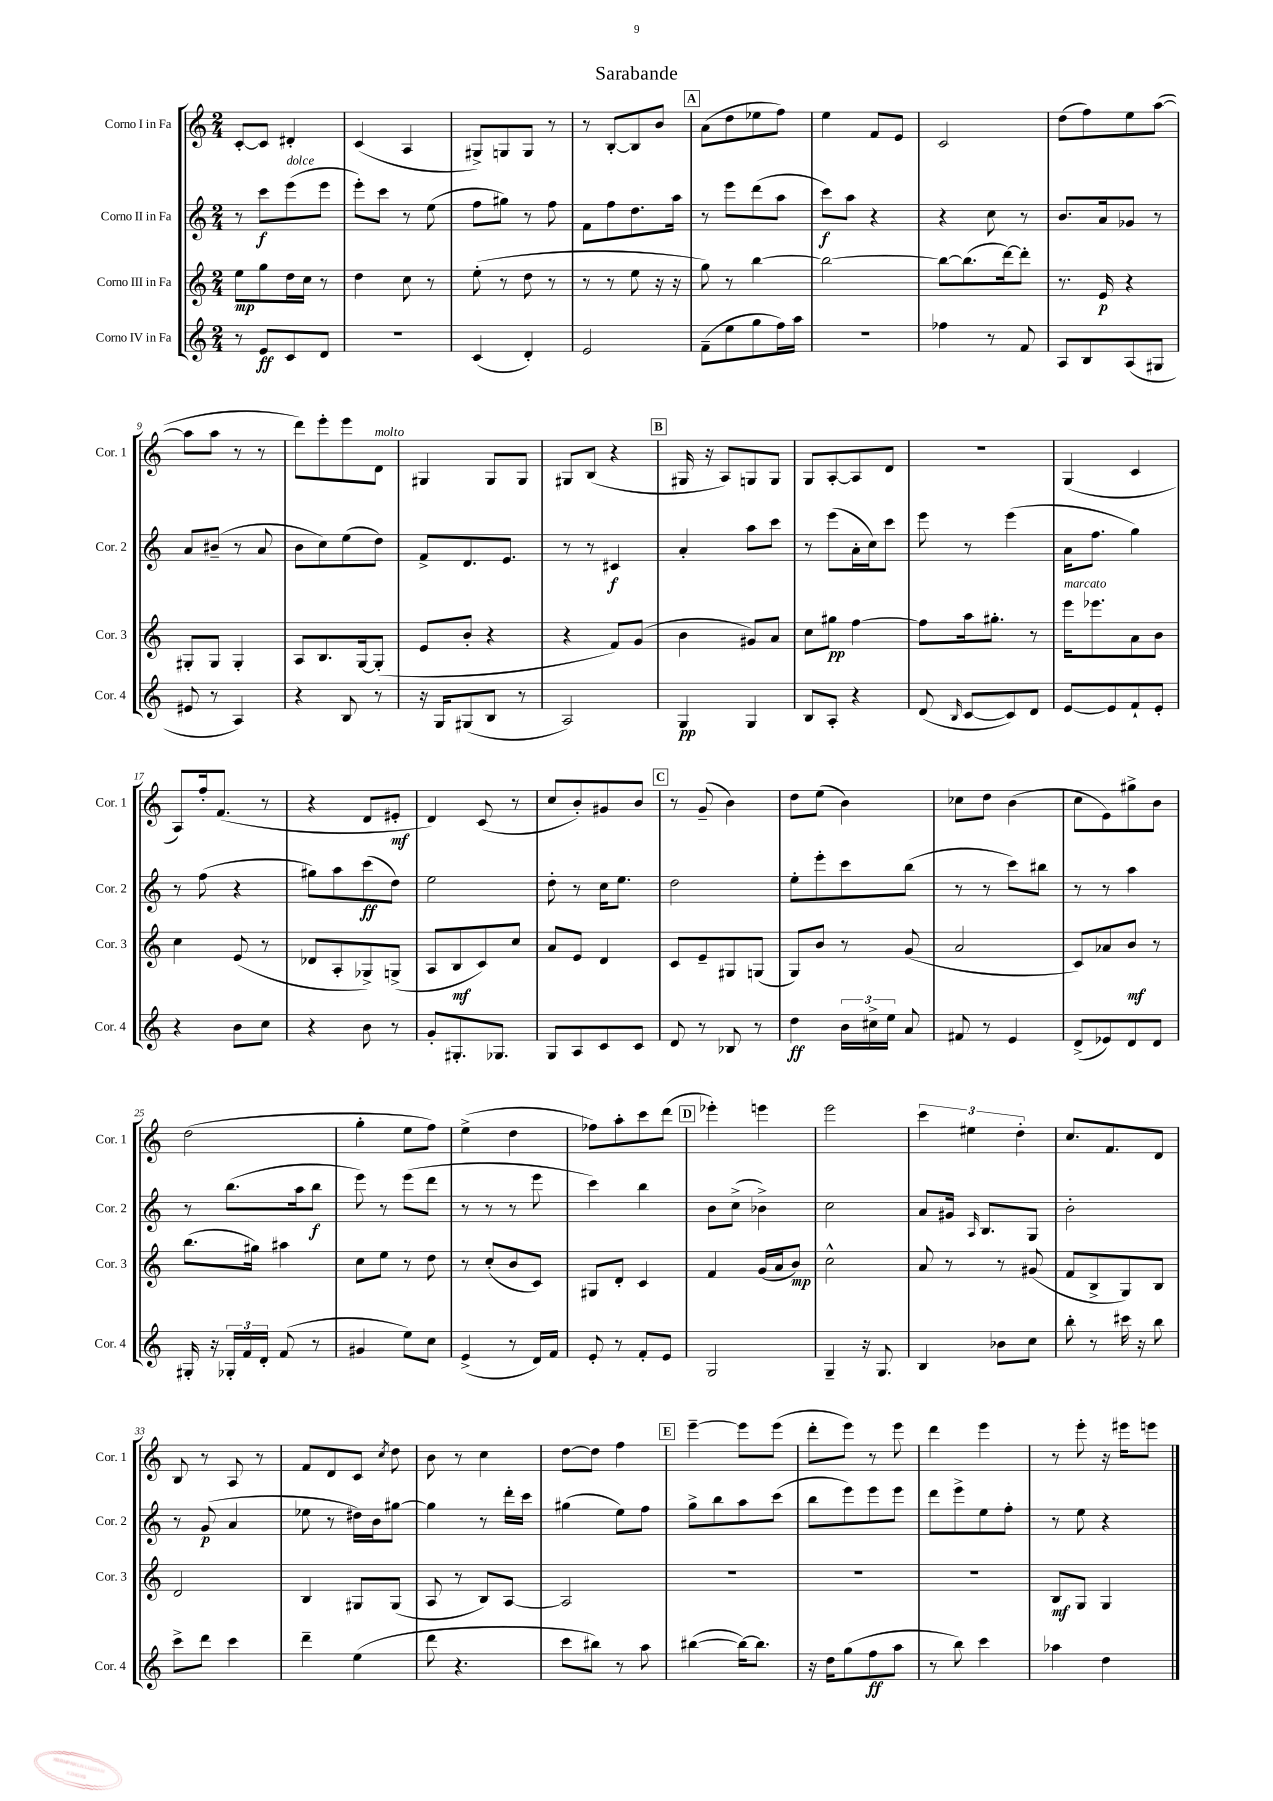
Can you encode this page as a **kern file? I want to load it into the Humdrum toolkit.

**kern	**kern	**kern	**kern
*staff4	*staff3	*staff2	*staff1
*clefG2	*clefG2	*clefG2	*clefG2
*k[]	*k[]	*k[]	*k[]
*M2/4	*M2/4	*M2/4	*M2/4
8r	8ee	8r	[8c'
8e	8gg	8ccc	8c]
8c	16dd	(8eee	4d#'
.	16cc	.	.
8d	8r	8eee	.
=	=	=	=
2r	4dd	8eee')	(4c
.	.	8ccc	.
.	8cc	8r	4A
.	8r	(8ee	.
=	=	=	=
(4c	(8ee'	8ff	8G#^)
.	8r	8gg#)	8G
4d')	8dd	8r	8G
.	8r	8ff	8r
=	=	=	=
2e	8r	8f	8r
.	8r	8ff	[8B'
.	8ee	8.dd	8B]
.	16r	.	8b
.	16r	16aa	.
=	=	=	=
(8f~	8gg)	8r	(8a
8ee	8r	8eee	8dd
8gg	[4bb	(8ddd	8ee-
16ff)	.	8aa	8ff)
16aa	.	.	.
=	=	=	=
2r	2bb_	8ccc)	4ee
.	.	8aa	.
.	.	4r	8f
.	.	.	8e
=	=	=	=
4ff-	8bb_	4r	2c
.	(8.bb]	.	.
8r	.	8cc	.
.	[16ddd)	.	.
8f	8ddd']	8r	.
=	=	=	=
8A	8.r	8.b	(8dd
8B	.	.	8ff)
.	16e	16a	.
(8A	4r	8g-	8ee
8G#	.	8r	([8aa
=	=	=	=
8e#	8G#'	8a	8aa]
8r	8G#	(8b#~	8aa
4A)	4G#'	8r	8r
.	.	8a	8r
=	=	=	=
4r	8A	8b	8ddd)
.	8.B	8cc)	8eee'
8B	.	(8ee	8eee
.	[16G	.	.
8r	(8G']	8dd)	8d
=	=	=	=
16r	8e	8f^	4G#
16G	.	.	.
(8G#	8b'	8.d	.
8B	4r	.	8G#
.	.	8.e	.
8r	.	.	8G#
=	=	=	=
2A)	4r	8r	8G#
.	.	8r	(8B
.	8f)	4c#	4r
.	(8g	.	.
=	=	=	=
4G	4b	4a'	16G#
.	.	.	16r
.	.	.	8A)
4G	8g#)	8aa	8G
.	8a	8ccc	8G
=	=	=	=
8B	8cc	8r	8G
8A'	8gg#	(8eee	[8A'
4r	[4ff	16a'	8A]
.	.	16cc)	.
.	.	8ccc	8d
=	=	=	=
(8d	8ff]	8eee	2r
16qqB	.	.	.
[8c	16aa	8r	.
.	8.gg#'	.	.
8c])	.	(4eee	.
8d	8r	.	.
=	=	=	=
[8e	16eee	16a	(4G
.	8.eee-	8.ff	.
8e]	.	.	.
8f`	8a	4gg)	4c
8e'	8b	.	.
=	=	=	=
4r	4cc	8r	8A)
.	.	(8ff	16ff'
.	.	.	(8.f
8b	(8e	4r	.
8cc	8r	.	8r
=	=	=	=
4r	8d-	8gg#)	4r
.	8A'	8aa	.
8b	8G-^)	(8ccc	8d
8r	(8G^	8dd)	8e#'
=	=	=	=
8g'	8A	2ee	4d)
8.G#'	8B	.	.
.	8c)	.	(8c
8.G-	.	.	.
.	8cc	.	8r
=	=	=	=
8G	8a	8dd'	8cc
8A	8e	8r	8b')
8c	4d	16cc	8g#
.	.	8.ee	.
8c	.	.	8b
=	=	=	=
8d	8c	2dd	8r
8r	8e~	.	(8g~
8B-	8G#	.	4b)
8r	(8G	.	.
=	=	=	=
4dd	8G)	8ee'	8dd
.	8b	8eee'	(8ee
24b	8r	8ccc	4b)
24cc#^	.	.	.
24ee	.	.	.
8a	(8g	(8bb	.
=	=	=	=
8f#	2a	8r	8cc-
8r	.	8r	8dd
4e	.	8ccc)	(4b
.	.	8bb#	.
=	=	=	=
(8d^	8c)	8r	8cc
8e-)	8a-	8r	8e)
8d	8b	4aa	8gg#^
8d	8r	.	8b
=	=	=	=
16G#'	(8.bb	8r	(2dd
16r	.	.	.
24G-'	.	(8.bb	.
24f	.	.	.
.	16gg#)	.	.
24d'	.	.	.
(8f	4aa#	.	.
.	.	16aa	.
8r	.	8bb	.
=	=	=	=
4g#	8cc	8eee)	4gg'
.	8ee	8r	.
8ee)	8r	(8eee	8ee
8cc	8dd	8ddd	8ff)
=	=	=	=
(4e^	8r	8r	(4ee^
.	(8cc'	8r	.
8r	8b	8r	4dd
16d)	8c)	8eee	.
16f	.	.	.
=	=	=	=
8e'	8G#	4ccc)	8ff-)
8r	8d'	.	8aa'
8f'	4c	4bb	8ccc
8e	.	.	(8ddd
=	=	=	=
2G	4f	8b	4eee-')
.	.	(8cc^	.
.	(16g	4b-^)	4eee
.	16a	.	.
.	8b)	.	.
=	=	=	=
4G~	2cc^^	2cc	2eee
16r	.	.	.
8.G	.	.	.
=	=	=	=
4B	8a	8a	6ccc
.	8r	16g#	.
.	.	.	6ee#
.	.	16qqA	.
.	.	8.B	.
8b-	8r	.	.
.	.	.	6dd'
8cc	(8g#	8G	.
=	=	=	=
8bb'	8f	2b'	8.cc
8r	8B^	.	.
.	.	.	8.f
16ccc#	8G)	.	.
16r	.	.	.
8bb	8B	.	8d
=	=	=	=
8ccc^	2d	8r	8B
8ddd	.	(8g	8r
4ccc	.	4a	8A
.	.	.	8r
=	=	=	=
4ddd~	4B	8ee-	8f
.	.	8r	8d
(4ee	8G#	16dd#)	8c
.	.	16b	.
.	.	.	8qcc
.	(8G#	[8gg#	8dd
=	=	=	=
8ddd	8A	4gg#]	8b
4.r	8r	.	8r
.	8B)	8r	4cc
.	[8A	16ddd'	.
.	.	16ccc	.
=	=	=	=
8ccc	2A]	(4gg#	[8dd
8bb#)	.	.	8dd]
8r	.	8ee)	4ff
8aa	.	8ff	.
=	=	=	=
([4bb#	2r	8gg^	[4eee~
.	.	8bb	.
16bb#_)	.	8aa	8eee]
8.bb#]	.	.	.
.	.	(8ccc	(8eee
=	=	=	=
16r	2r	8bb	8ddd'
16dd	.	.	.
(8gg	.	8eee)	8eee)
8ff	.	8eee	8r
8aa	.	8eee	8eee
=	=	=	=
8r	2r	8ddd	4ddd
8bb)	.	8eee^	.
4ccc	.	8ee	4eee
.	.	8ff'	.
=	=	=	=
4aa-	8B	8r	8r
.	8G	8ee	8eee'
4dd	4G	4r	16r
.	.	.	16eee#
.	.	.	8eee
==	==	==	==
*-	*-	*-	*-
